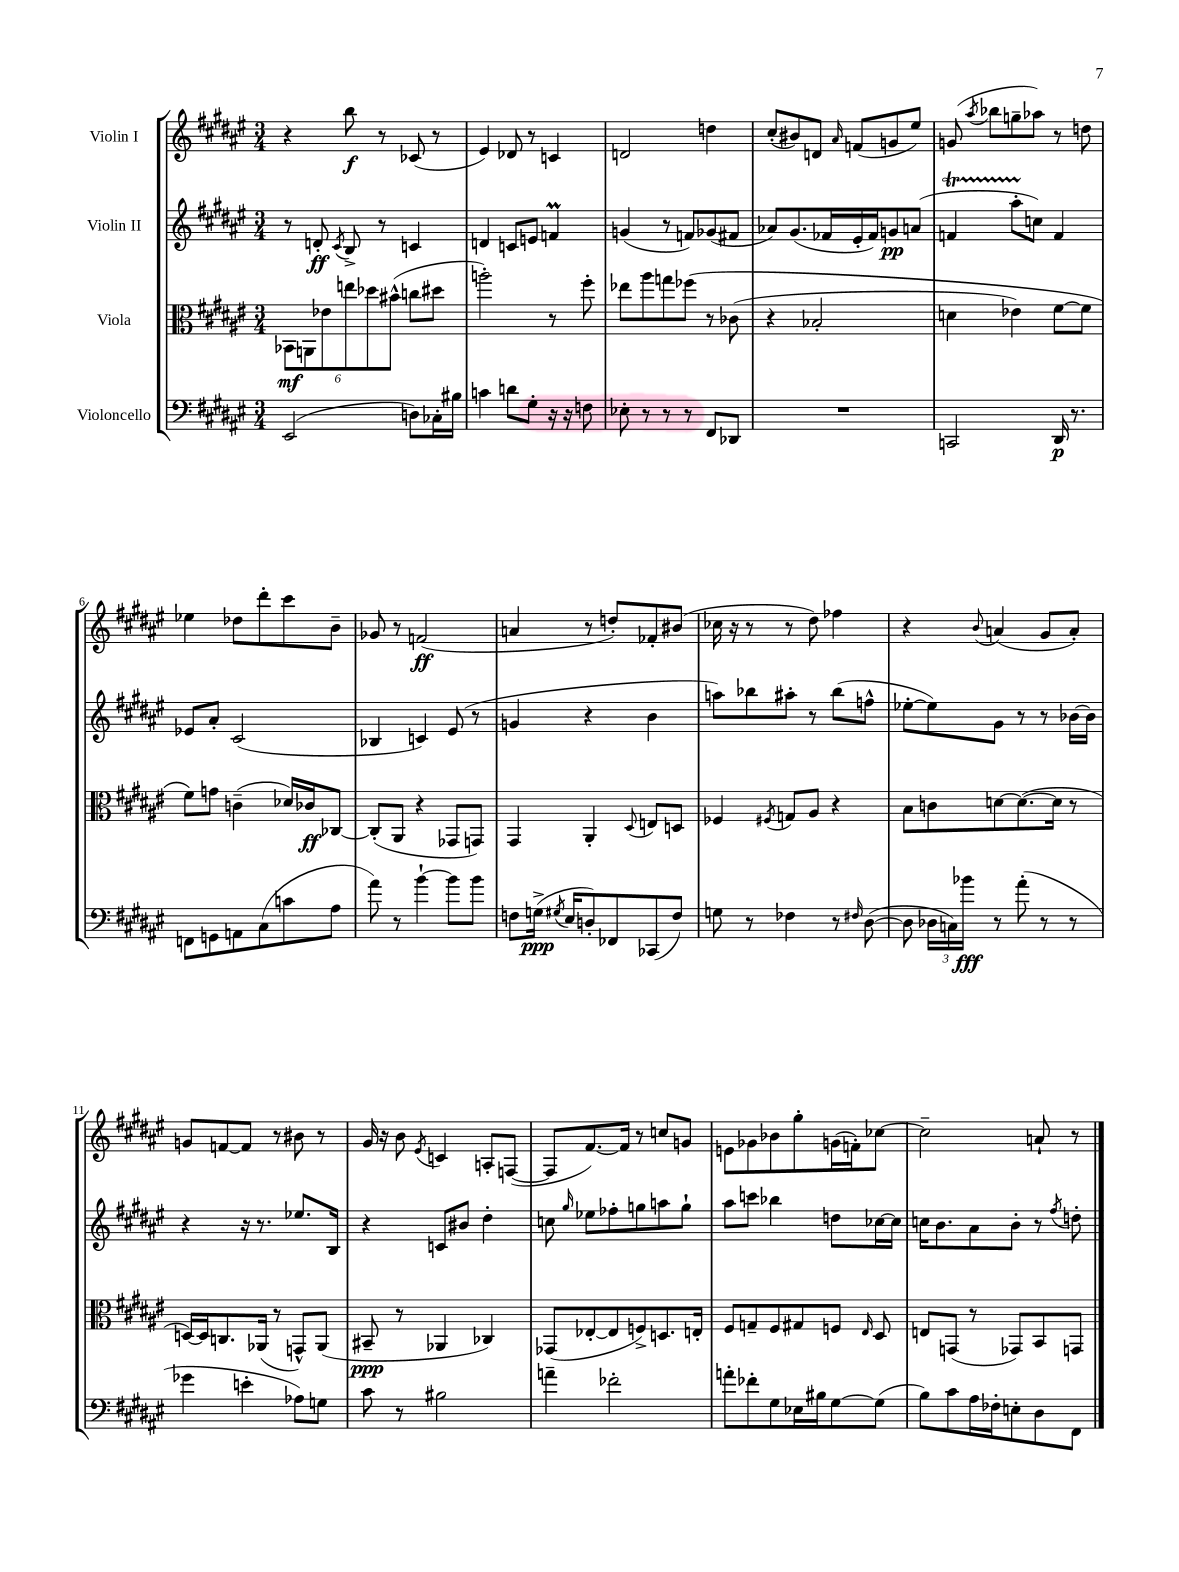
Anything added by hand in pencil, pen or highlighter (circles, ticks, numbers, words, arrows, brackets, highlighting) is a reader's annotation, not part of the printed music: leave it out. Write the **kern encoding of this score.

**kern	**dynam	**kern	**dynam	**kern	**dynam	**kern	**dynam
*part4	*part4	*part3	*part3	*part2	*part2	*part1	*part1
*staff4	*staff4	*staff3	*staff3	*staff2	*staff2	*staff1	*staff1
*I"Violoncello	*	*I"Viola	*	*I"Violin II	*	*I"Violin I	*
*clefF4	*	*clefC3	*	*clefG2	*	*clefG2	*
*k[f#c#g#d#a#e#]	*	*k[f#c#g#d#a#e#]	*	*k[f#c#g#d#a#e#]	*	*k[f#c#g#d#a#e#]	*
*M3/4	*	*M3/4	*	*M3/4	*	*M3/4	*
=1	=1	=1	=1	=1	=1	=1	=1
(2EE#/	.	12BB-X\L	mf	8r	.	4r	.
.	.	12AAn\	.	.	.	.	.
.	.	.	.	8dn'/	ff	.	.
.	.	12e-X\	.	.	.	.	.
.	.	.	.	8qc#/	.	.	.
.	.	12een\	.	8B^/	.	8bb\	f
.	.	12dd-X\	.	.	.	.	.
.	.	.	.	8r	.	8r	.
.	.	(12b#X^^\J	.	.	.	.	.
8Dn\L)	.	8ccn\L	.	4cn/	.	(8c-X/	.
16C-X'\L	.	8dd#X\J	.	.	.	8r	.
16B#X\JJ	.	.	.	.	.	.	.
=2	=2	=2	=2	=2	=2	=2	=2
4cn\	.	2aan'\)	.	4dn/	.	4e#/)	.
8dn\L	.	.	.	8cn/L	.	8d-X/	.
8G#'\J	.	.	.	8en/J	.	8r	.
16r	.	8r	.	4fnM/	.	4cn/	.
16r	.	.	.	.	.	.	.
8Fn\	.	8ff#'\	.	.	.	.	.
=3	=3	=3	=3	=3	=3	=3	=3
8E-X'\	.	8ee-X\L	.	(4gn/	.	2dn/	.
8r	.	8aa#\	.	.	.	.	.
8r	.	8ggn\	.	8r	.	.	.
8r	.	(8ff-X\J	.	8fn/L)	.	.	.
8FF#/L	.	8r	.	(8g-X/	.	4ddn\	.
8DD-X/J	.	(8c-X\	.	8f#X/J	.	.	.
=4	=4	=4	=4	=4	=4	=4	=4
2.r	.	4r	.	8a-X/L)	.	(8cc#'/L	.
.	.	.	.	(8.g#/	.	8b#X/)	.
.	.	2B-X'/	.	.	.	8dn/J	.
.	.	.	.	16f-X/L	.	.	.
.	.	.	.	.	.	16qqa#/	.
.	.	.	.	16e#'/	.	(8fn/L	.
.	.	.	.	16f-/J)	.	.	.
.	.	.	.	8gn/	pp	8gn/	.
.	.	.	.	(8an/J	.	8ee#/J)	.
=5	=5	=5	=5	=5	=5	=5	=5
2CCn/	.	4dn\	.	4fnT/	.	(8gn/	.
.	.	.	.	.	.	8qaa#/	.
.	.	.	.	.	.	8bb-X\L	.
.	.	4e-X\)	.	8aa#TTT'\L	.	8ggn~\	.
.	.	.	.	8ccn\J)	.	8aa-X\J)	.
16DD#/	p	[8f#\L	.	4f/	.	8r	.
8.r	.	.	.	.	.	.	.
.	.	8f#\J]	.	.	.	8ddn\	.
!!LO:LB:g=z
=6	=6	=6	=6	=6	=6	=6	=6
8FFn\L	.	8f#\L)	.	8e-X/L	.	4ee-X\	.
8GGn\	.	8gn\J	.	8a#'/J	.	.	.
8AAn\	.	(4cn~\	.	(2c#/	.	8dd-X\L	.
(8C#\	.	.	.	.	.	8ddd#'\	.
8cn\	.	16d-X/LL)	.	.	.	8ccc#\	.
.	.	16c-X/J	ff	.	.	.	.
8A#\J	.	[8C-X/J	.	.	.	8b~\J	.
=7	=7	=7	=7	=7	=7	=7	=7
8a#\)	.	(8C-'/L]	.	4B-X/	.	8g-X/	.
8r	.	8AA#/J	.	.	.	8r	.
[4b`\	.	4r	.	4cn/)	.	(2fn/	ff
8b\L]	.	8GG-X/L	.	(8e#/	.	.	.
8b\J	.	8GGn/J)	.	8r	.	.	.
=8	=8	=8	=8	=8	=8	=8	=8
8Fn\L	.	4GG#/	.	4gn/	.	4an/	.
(16Gn^\Jk	ppp	.	.	.	.	.	.
8qG#X/	.	.	.	.	.	.	.
16E#/KL	.	.	.	.	.	.	.
8Dn'/)	.	4AA#'/	.	4r	.	8r	.
8FF-X/	.	.	.	.	.	8ddn'/L)	.
.	.	8qqD#/	.	.	.	.	.
(8CC-X/	.	8En/L	.	4b\	.	8f-X'/	.
8F/J)	.	8Dn/J	.	.	.	(8b#X/J	.
=9	=9	=9	=9	=9	=9	=9	=9
8Gn\	.	4F-X/	.	8aan\L)	.	16cc-X\	.
.	.	.	.	.	.	16r	.
8r	.	.	.	8bb-X\	.	8r	.
.	.	8qF#X/	.	.	.	.	.
4F-X\	.	8Gn/L	.	8aa#X'\J	.	8r	.
.	.	8A#/J	.	8r	.	8dd#\)	.
8r	.	4r	.	(8bb-\L	.	4ff-X\	.
16qqF#X/	.	.	.	.	.	.	.
([8D#\	.	.	.	8ffn^^\J	.	.	.
=10	=10	=10	=10	=10	=10	=10	=10
8D#\]	.	8B\L	.	[8ee-X'\L	.	4r	.
24D-X\LL	.	8cn\	.	8ee-\])	.	.	.
24Cn\)	.	.	.	.	.	.	.
24b-X\JJ	fff	.	.	.	.	.	.
.	.	.	.	.	.	8qqb/	.
8r	.	[8dn\	.	8g#\J	.	(4an/	.
(8a#'\	.	(8.d\_	.	8r	.	.	.
8r	.	.	.	8r	.	8g#/L	.
.	.	16d\Jk]	.	.	.	.	.
8r	.	8r	.	[16b-X\LL	.	8a'/J)	.
.	.	.	.	16b-\JJ]	.	.	.
!!LO:LB:g=z
=11	=11	=11	=11	=11	=11	=11	=11
4g-X\	.	[16Dn/LL)	.	4r	.	8gn/L	.
.	.	16D/J]	.	.	.	.	.
.	.	8.Cn/	.	.	.	[8fn/	.
4en'\	.	.	.	16r	.	8f/J]	.
.	.	(16AA-X/Jk	.	8.r	.	.	.
.	.	8r	.	.	.	8r	.
8A-X\L)	.	8GGn^^/L)	.	8.ee-X/L	.	8b#X\	.
8Gn\J	.	(8AA-/J	.	.	.	8r	.
.	.	.	.	16B/Jk	.	.	.
=12	=12	=12	=12	=12	=12	=12	=12
8c#\	.	8BB#X~/	ppp	4r	.	16g#/	.
.	.	.	.	.	.	16r	.
8r	.	8r	.	.	.	8b\	.
.	.	.	.	.	.	8qe#/	.
2B#X\	.	4AA-X/	.	8cn/L	.	4cn/	.
.	.	.	.	8b#X/J	.	.	.
.	.	4C-X/)	.	4dd#'\	.	8An'/L	.
.	.	.	.	.	.	([8Fn/J	.
=13	=13	=13	=13	=13	=13	=13	=13
4an~\	.	(8GG-X/L	.	8ccn\	.	8F/L]	.
.	.	.	.	16qqgg#/	.	.	.
.	.	[8E-X'/	.	8ee-X\L	.	[8.f#/)	.
2f-X'\	.	8E-/]	.	8ff-X'\	.	.	.
.	.	.	.	.	.	16f#/Jk]	.
.	.	8Fn^/)	.	8ggn\	.	8r	.
.	.	8.Dn/	.	8aan\	.	8ccn/L	.
.	.	.	.	8gg`\J	.	8gn/J	.
.	.	16En'/Jk	.	.	.	.	.
=14	=14	=14	=14	=14	=14	=14	=14
8an'\L	.	8F#/L	.	8aa#\L	.	8en\L	.
8f-X'\	.	8Gn~/	.	8cccn\J	.	8g-X\	.
8G#\	.	8F#/	.	4bb-X\	.	8b-X\	.
16E-X\L	.	8G#X/	.	.	.	8gg#'\	.
16B#X\J	.	.	.	.	.	.	.
[8G#\	.	8Fn/J	.	8ddn\L	.	(16gn\L	.
.	.	.	.	.	.	16fn'\J)	.
.	.	16qqE#/	.	.	.	.	.
(8G#\J]	.	8D#/	.	[16cc-X\L	.	[8cc-X\J	.
.	.	.	.	16cc-\JJ]	.	.	.
=15	=15	=15	=15	=15	=15	=15	=15
8B\L)	.	8En/L	.	16ccn\KL	.	2cc-~\]	.
.	.	.	.	8.b\	.	.	.
8c#\	.	(8GGn/J	.	.	.	.	.
16A#\L	.	8r	.	8a#\	.	.	.
16F-X'\J	.	.	.	.	.	.	.
8En'\	.	8GG-X/L)	.	8b'\J	.	.	.
8D#\	.	8BB/	.	8r	.	8an`/	.
.	.	.	.	8qff#/	.	.	.
8FF#\J	.	8GGn/J	.	8ddn'\	.	8r	.
==	==	==	==	==	==	==	==
*-	*-	*-	*-	*-	*-	*-	*-
